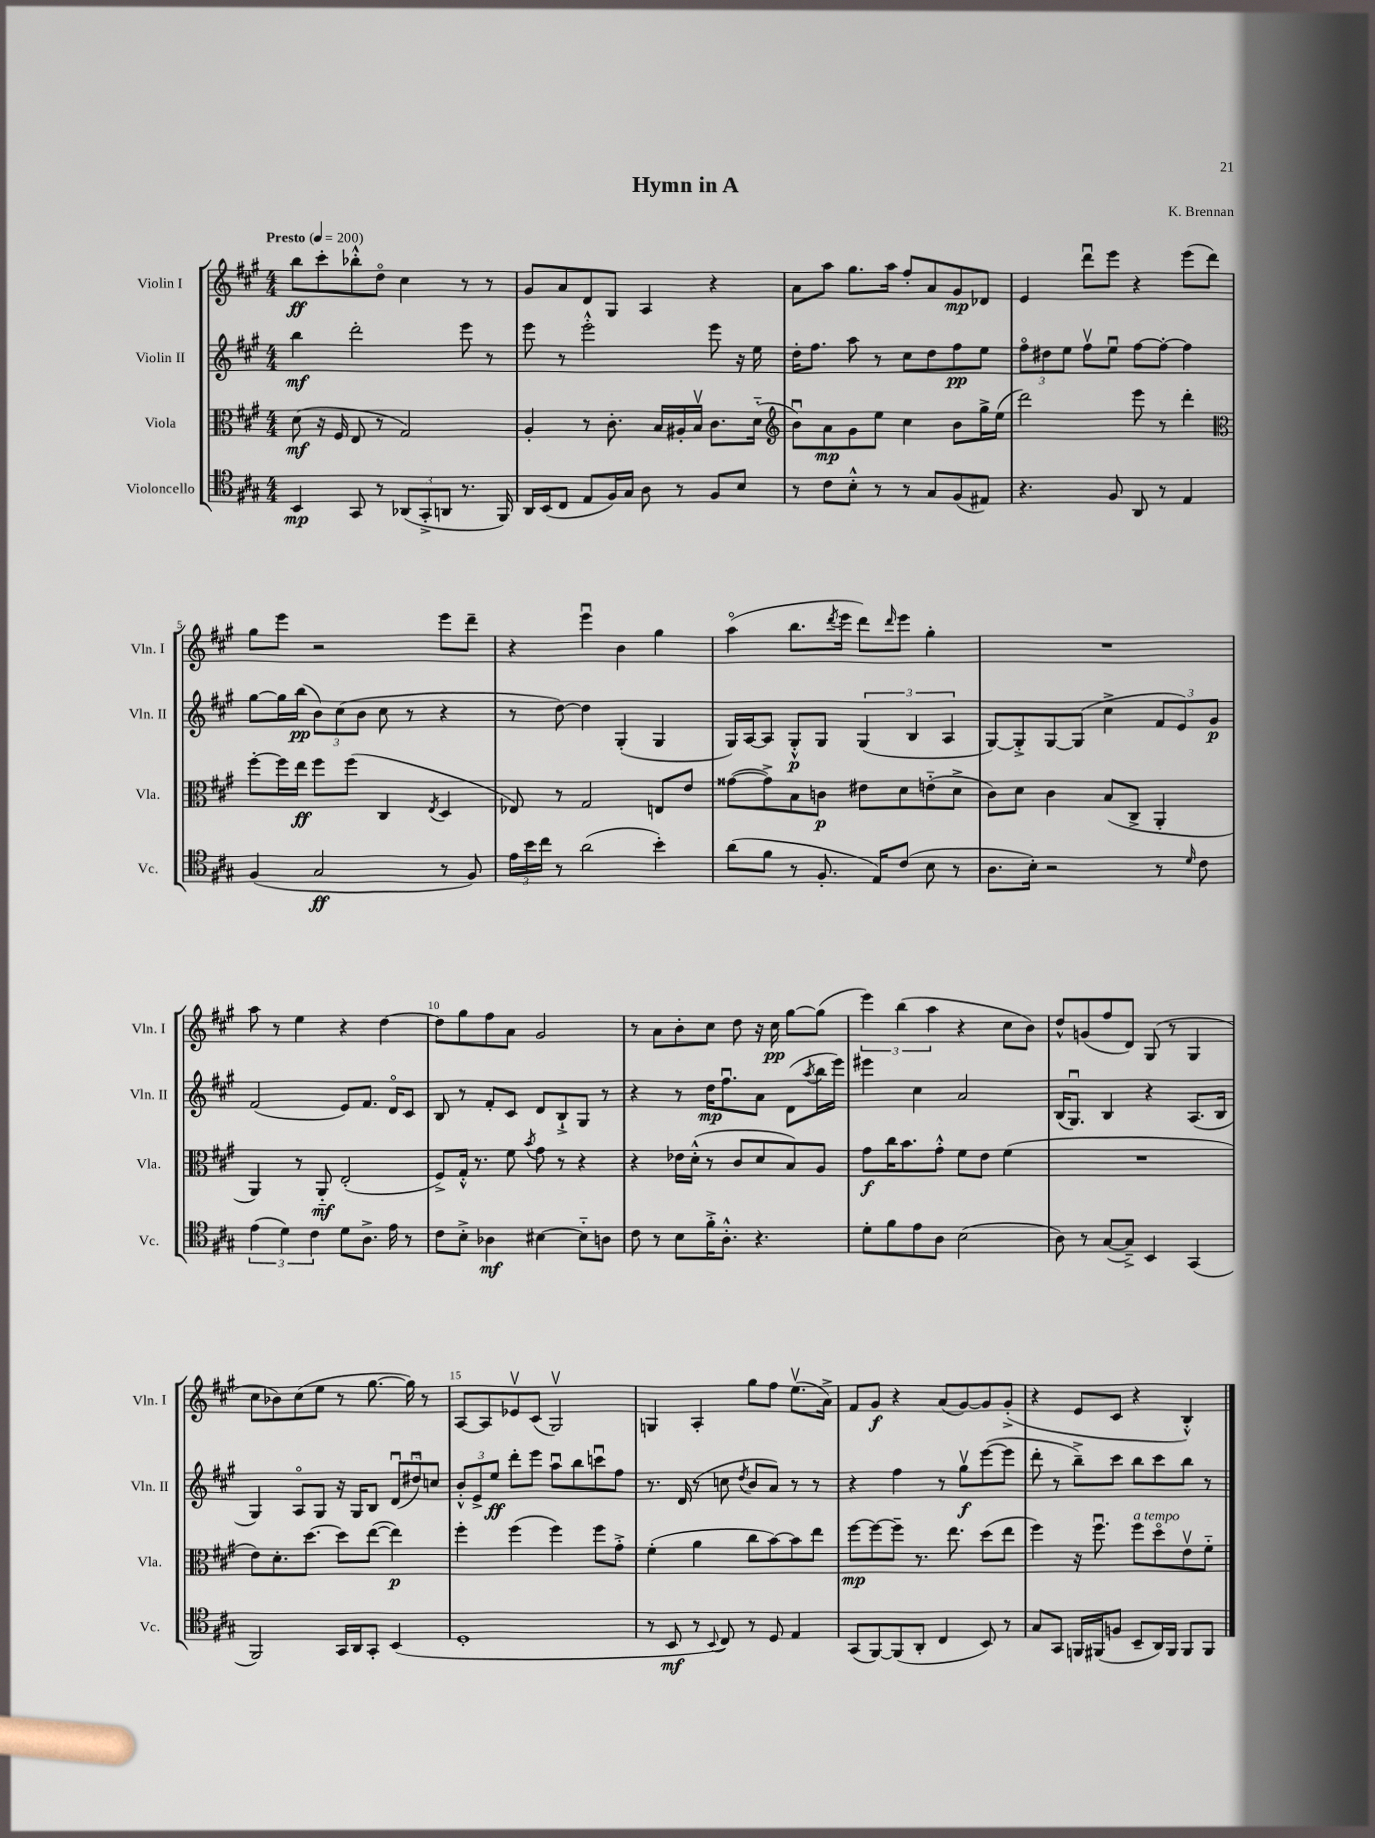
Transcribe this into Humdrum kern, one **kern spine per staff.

**kern	**kern	**kern	**kern
*staff4	*staff3	*staff2	*staff1
*clefC4	*clefC3	*clefG2	*clefG2
*k[f#c#g#]	*k[f#c#g#]	*k[f#c#g#]	*k[f#c#g#]
*M4/4	*M4/4	*M4/4	*M4/4
*MM200	*MM200	*MM200	*MM200
4BB/	(8d\	4bb\	8bb\L
.	16r	.	8ccc#'\
.	16F#/	.	.
8GG#/	8E/	2ddd'\	8bb-'^^\
8r	8r	.	8ddo\J
(12AA-/L	2G#/)	.	4cc#\
12GG#'^/	.	.	.
12AA/J	.	.	.
8.r	.	8eee\	8r
.	.	8r	8r
16FF#/)	.	.	.
=	=	=	=
16AA/LL	4A'/	8eee\	8g#/L
(16BB/J	.	.	.
8C#/J	.	8r	8a/
8E/L	8r	2eee'^^\	8d/
16F#/L)	8.c#'\	.	8G#/J
16G#/JJ	.	.	.
8A\	.	.	4A/
.	16B/LL	.	.
8r	16A#'/	.	.
.	16Bv/JJ	.	.
8F#/L	8.c#\L	8eee\	4r
8B/J	.	16r	.
.	(16d'~\Jk	16ee\	.
=	=	=	=
*	*clefG2	*	*
8r	8bu\L)	16dd'\LK	8a\L
.	.	8.ff#\J	.
8c#\L	8a\	.	8aa\J
8B'^^\J	8g#\	8aa\	8.gg#\L
8r	8ee\J	8r	.
.	.	.	16aa\Jk
8r	4cc#\	8cc#\L	8ff#'/L
8G#/L	.	8dd\	8a/
(8F#/	8b\L	8ff#\	8g#/
8E#/J)	16gg#^\L	8ee\J	8d-/J
.	(16ee\JJ	.	.
=	=	=	=
4.r	2ddd\)	12ff#o\L	4e/
.	.	12dd#\	.
.	.	12ee\J	.
.	.	8ff#v\L	8dddu\L
8F#/	.	8eeu\J	8eee\J
8AA/	8eee\	[8ff#\L	4r
8r	8r	8ff#'\_J	.
4E/	4ddd'\	4ff#\]	(8eee\L
.	.	.	8ddd\J)
=	=	=	=
*	*clefC3	*	*
(4F#/	[8ff#'\L	[8gg#\L	8gg#\L
.	16ff#\]L	16gg#\]L	8eee\J
.	16ee\JJ	(16bb\JJ	.
2G#/	8ff#\L	12b\L)	2r
.	.	(12cc#\	.
.	(8ff#\J	.	.
.	.	12b\J	.
.	4C#/	8cc#\	.
.	.	8r	.
.	8qE/	.	.
8r	4D/	4r	8eee\L
8F#/)	.	.	8ddd~\J
=	=	=	=
24e\LL	8E-/)	8r	4r
24b\	.	.	.
24cc#\JJ	.	.	.
8r	8r	[8dd\)	.
(2a\	2G#/	4dd\]	4eeeu\
.	.	(4G#'/	4b\
4b'\)	8E/L	4G#/	4gg#\
.	8e/J	.	.
=	=	=	=
(8a\L	([8g##\L	16G#/LL)	(4aao\
.	.	[16A/J	.
8f#\J	8g##^\])	8A/]J	.
8r	8B\	8G#'^^/L	8.bb\L
8.F#'/	8c\J	8G#/J	.
.	.	.	8qddd/
.	.	.	16eee\Jk
.	8e#\L	(6G#/	8ddd\L)
16E/LK)	.	.	.
.	.	.	16qqddd/
(8c#/J	8d\	.	8eee\J
.	.	6B/	.
8B\	(8e'~\	.	4gg#'\
.	.	6A/	.
8r	8d^\J	.	.
=	=	=	=
8.A\L	8c#\L)	[8G#/L)	1r
.	8d\J	8G#'^/]	.
16B'\Jk)	.	.	.
2r	4c#\	[8G#/	.
.	.	(8G#/]J	.
.	(8B/L	4cc#^\	.
.	8C#^/J	.	.
8r	4AA'/	12f#/L	.
.	.	12e/)	.
16qqd/	.	.	.
8c#\	.	.	.
.	.	12g#/J	.
=	=	=	=
(6e\	4AA/)	(2f#/	8aa\
.	.	.	8r
6d\)	.	.	.
.	8r	.	4ee\
6c#\	.	.	.
.	8AA'~/	.	.
8d\L	(2E'/	8e/L)	4r
8.A^\J	.	8.f#/J	.
.	.	.	[4dd\
16e\	.	16do/LK	.
8r	.	8c#/J	.
=	=	=	=
8c#\L	8F#^/L)	8B/	8dd\]L
8B'^\J	16G#'^^/Jk	8r	8gg#\
.	8.r	.	.
4A-\	.	8f#'/L	8ff#\
.	8f#\	8c#/J	8a\J
.	8qb/	.	.
[4B#\	8g#\	8d/L	2g#/
.	8r	8B`^/	.
8B#'~\]L	4r	8G#/J	.
8A\J	.	8r	.
=	=	=	=
8c#\	4r	4r	8r
8r	.	.	8a\L
8B\L	16e-\LL	8r	8b'\
.	(16d'^^\JJ	.	.
16f#'^\K	8r	16dd\LK	8cc#\J
8.A'^^\J	.	8.ff#u\	.
.	8c#/L	.	8dd\
4.r	8d/	8a\J	16r
.	.	.	16cc#\
.	8B/)	(8d\L	[8gg#\L
.	.	8qaa/	.
.	8A/J	16bb\L	(8gg#\]J
.	.	16eee\JJ)	.
=	=	=	=
8d'\L	8g#\L	4eee#\	6eee\)
8f#\	16cc#\K	.	.
.	.	.	(6bb\
.	8.b\	.	.
8e\	.	4cc#\	.
.	.	.	6aa\
8A\J	8g#'^^\J	.	.
(2B\	8f#\L	2a/	4r
.	8e\J	.	.
.	(4f#\	.	8cc#\L
.	.	.	8b\J)
=	=	=	=
8A\)	1r	(16B/LK	8dd^^/L
.	.	8.G#u/J)	.
8r	.	.	(8g/
([8G#/L	.	4B/	8ff#/
8G#~^/]J)	.	.	8d/J)
4BB/	.	4r	(8G#/
.	.	.	8r
(4GG#/	.	(8.A/L	4G#/
.	.	16B/Jk	.
=	=	=	=
2FF#/)	8e\L)	4G#/)	8cc#\L
.	8.d'\	.	8b-\)
.	.	8Ao/L	(8cc#\
.	[8.dd\J	.	.
.	.	8G#/J	8ee\J
16GG#/LL	8dd\]L	16r	8r
16AA/J	.	16G#/LK	.
8GG#'/J	([8ee\J	8B/J	[8.gg#\
(4BB/	4ee\])	(12du/L	.
.	.	.	16gg#\])
.	.	12dd#u/)	.
.	.	.	8r
.	.	12cc/J	.
=	=	=	=
1D'	4ff#'\	12b'^^/L	[8A/L
.	.	12e^/	.
.	.	.	8A/]
.	.	12ee/J	.
.	(4ff#\	8ddd'\L	8e-v/
.	.	8eee\J	(8c#/J
.	4ff#\)	8aau\L	2G#v/)
.	.	8bb\	.
.	8ff#\L	8cccu\	.
.	8g#'^\J	8ff#\J	.
=	=	=	=
8r	(4f#'\	8.r	4G/
8BB/	.	.	.
.	.	(16d/	.
8r	4a\	8r	4A'/
8qqBB/	.	.	.
8C#/)	.	8cc\	.
.	.	8qdd/	.
8r	8cc#\L	8b/L	8gg#\L
8D/	[8b\)	8a/J)	8ff#\J
4E/	8b\]	8r	(8.eev\L
.	8ee\J	8r	.
.	.	.	16a^\Jk)
=	=	=	=
(8GG#/L	[8ff#\L	4r	8f#/L
[8FF#/)	8ff#\_	.	8g#/J
(8FF#/]	8ff#~\]J	4ff#\	4r
8AA'/J	8.r	.	.
4C#/	.	8r	(8a/L
.	8.ee\	.	.
.	.	8gg#v\L	[8g#/)
8BB/)	(8dd\L	([8eee\	8g#/]
8r	8ee\J	8eee\]J	(8g#'^/J
=	=	=	=
8G#/L	4ff#\)	8ddd'\	4r
8GG#/J	.	8r	.
16FF/LL	16r	8bb~^\L)	8e/L
(16FF#/J	8.ff#u\	.	.
8F/J	.	8ccc#\J	8c#/J
8BB~/L	8ff#\L	8bb\L	4r
16AA/L)	8ddo\	8ccc#\	.
16FF#/JJ	.	.	.
8FF#/L	8ev\	8bb\J	4B'^^/)
8FF#/J	8f#'~\J	8r	.
==	==	==	==
*-	*-	*-	*-
